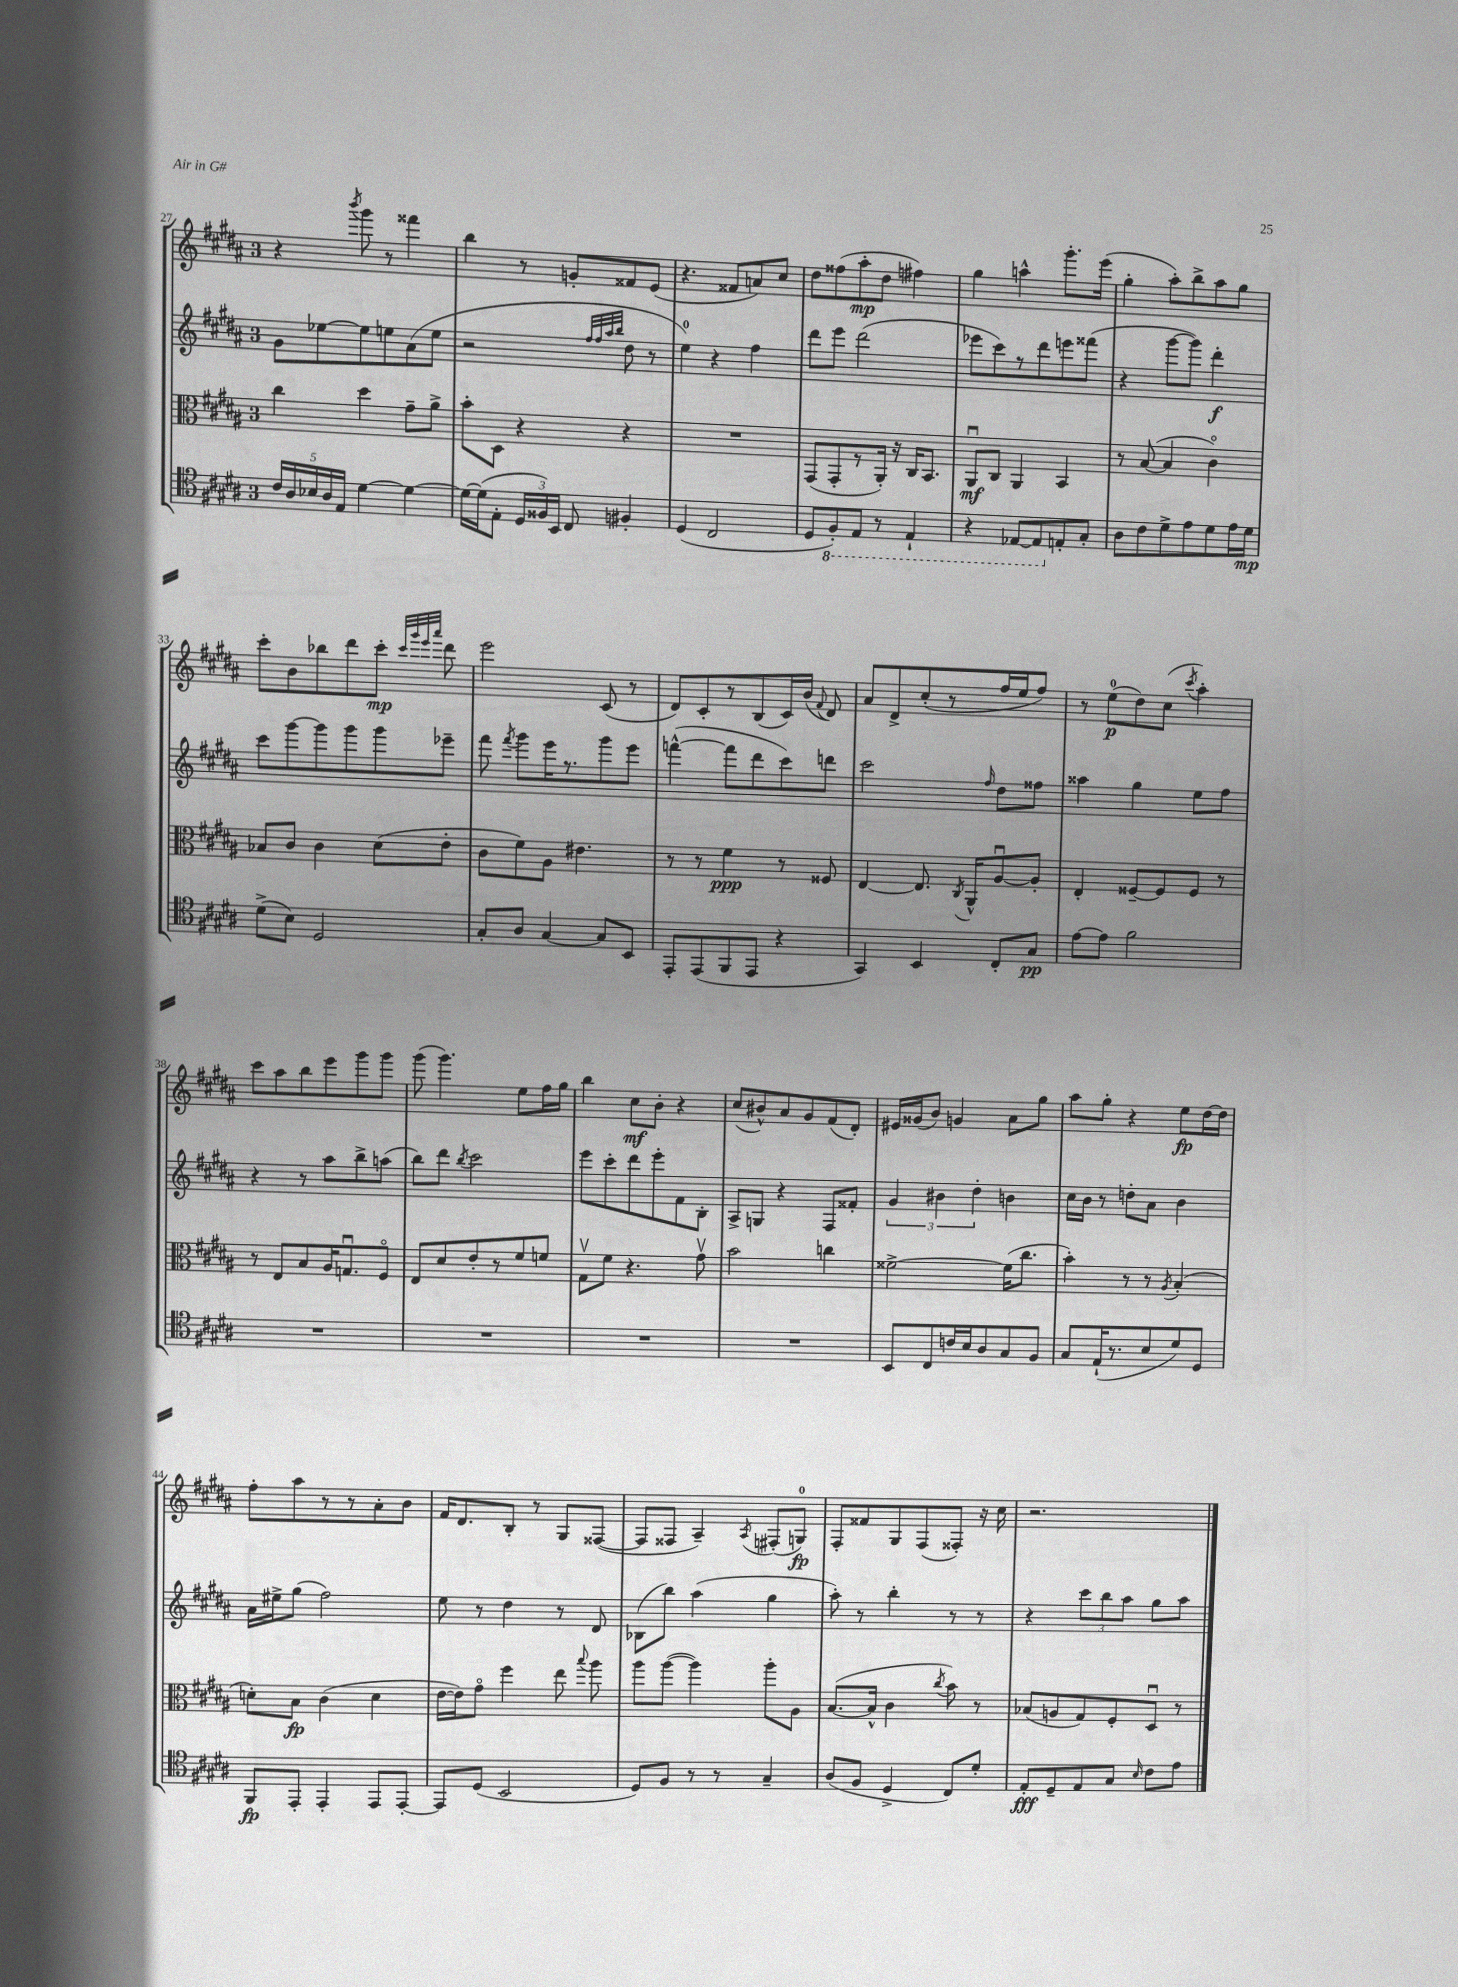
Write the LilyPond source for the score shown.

<<
\new StaffGroup <<
\new Staff = "s0" {
    \clef treble \key b \major \once \override Staff.TimeSignature.style = #'single-digit \time 3/4
    \autoBeamOff r4 \acciaccatura { b'''8 } gis'''8 r8 fisis'''4 |
    b''4 r8 g'8[-. fisis'8 e'8]( |
    r4. fisis'8[ a'8) cis''8] |
    dis''8[ fisis''8( ais''8-.\mp dis''8] fis''4) |
    gis''4 a''4-^ gis'''8.[-. e'''16]( |
    gis''4-. ais''8[-.) b''8-> ais''8 gis''8] |
    cis'''8[-. b'8 bes''8 dis'''8 cis'''8]-.\mp \grace { cis'''32[ gis'''32 e'''32 ais'''32] } dis'''8 |
    e'''2 cis'8( r8 |
    dis'8[) cis'8-. r8 b8( cis'16) b'16]( \appoggiatura { fis'8 } dis'8) |
    ais'8[ dis'8-> cis''8-.( r8 fis''16 e''16 fis''8]) |
    r8 e''8[-0\p( dis''8) cis''8]( \acciaccatura { cis'''8 } ais''4-.) |
    cis'''8[ ais''8 b''8 e'''8 gis'''8 gis'''8] |
    gis'''8( gis'''4.) e''8[ fis''16 gis''16] |
    b''4 cis''8[\mf b'8]-. r4 |
    cis''8[( bis'8-^) ais'8 gis'8 fis'8( dis'8]-.) |
    eis'16[ gisis'16( b'8]) g'4 ais'8[ gis''8] |
    ais''8[ gis''8]-. r4 e''8[\fp dis''16~ dis''16] |
    fis''8[-. ais''8 r8 r8 ais'8-. b'8] |
    fis'16[ dis'8. b8]-. r8 gis8[ fisis8]~( |
    fisis8[ fisis8] ais4--) \acciaccatura { ais8 } fis8[-.( g8]-0\fp) |
    fis8[-. fisis'8 gis8 fis8( fisis8]-.) r16 cis''16 |
    r2. \bar "|." |
}
\new Staff = "s1" {
    \clef treble \key b \major \once \override Staff.TimeSignature.style = #'single-digit \time 3/4
    \autoBeamOff gis'8[ ees''8~ ees''8 e''8 ais'8( e''8] |
    r2 \grace { fis''32[ fis''32 ais''32 b''32] } dis''8 r8 |
    e''4-0) r4 fis''4 |
    dis'''8[ e'''8] dis'''2( |
    ees'''8[ cis'''8) r8 dis'''8 e'''8 fisis'''8]( |
    r4 gis'''8[~ gis'''8]) dis'''4-.\f |
    cis'''8[ gis'''8~ gis'''8 gis'''8 gis'''8 ees'''8]-- |
    fis'''8 \acciaccatura { fis'''8 } gis'''8[ e'''16 r8. gis'''8 e'''8] |
    f'''4~-^( f'''8[ dis'''8 cis'''8) d'''8] |
    cis'''2 \grace { fis''16 } dis''8[ fisis''8] |
    aisis''4 gis''4 e''8[ fis''8] |
    r4 r8 ais''8[ b''8-> a''8]( |
    b''8[) dis'''8] \acciaccatura { b''8 } cis'''2 |
    e'''8[ cis'''8-. dis'''8 e'''8-. fis'8 b8]-. |
    ais8[-> g8] r4 fis8[ fisis'8]-. |
    \tuplet 3/2 { gis'4 bis'4 dis''4-. } b'4 |
    cis''16[ b'16] r8 d''8[-. ais'8] b'4 |
    ais'16[ eis''16-> gis''8]( fis''2) |
    e''8 r8 dis''4 r8 dis'8 |
    bes8[( b''8]) ais''4( gis''4 |
    ais''8-.) r8 b''4-. r8 r8 |
    r4 \tuplet 3/2 { cis'''8[ b''8 ais''8] } gis''8[ ais''8] \bar "|." |
}
\new Staff = "s2" {
    \clef alto \key b \major \once \override Staff.TimeSignature.style = #'single-digit \time 3/4
    \autoBeamOff cis''4 dis''4 gis'8[-- ais'8]-> |
    b'8[-. dis8] r4 r4 |
    R2. |
    gis,8[( gis,8-. r8 ais,16]-.) r16 cis16[ b,8.] |
    ais,8[\downbow\mf cis8] ais,4 b,4 |
    r8 b8~( b4 cis'4\flageolet) |
    bes8[ cis'8] cis'4 dis'8[( e'8]-. |
    cis'8[ fis'8) ais8] eis'4. |
    r8 r8 fis'4\ppp r8 fisis8 |
    e4~ e8. \acciaccatura { cis8 } ais,16[-^ ais8~\downbow ais8]-. |
    e4-. fisis8[~-- fisis8 fisis8] r8 |
    r8 e8[ b8 ais16 g8.\downbow fis8]\flageolet |
    e8[ dis'8 e'8-. r8 fis'8 f'8] |
    gis8[\upbow fis'8] r4. gis'8\upbow |
    b'2 c''4 |
    fisis'2~-> fisis'16[( cis''8.] |
    b'4-.) r8 r8 \acciaccatura { ais8 } b4-.( |
    d'8[-.) b8]\fp cis'4( d'4 |
    e'16[~ e'16) gis'8]\flageolet fis''4 e''8 \appoggiatura { b''8 } ais''8 |
    ais''8[ ais''8]~( ais''4) ais''8[-. ais8] |
    b8.[~( b16]-^ cis'4 \acciaccatura { cis''8 } b'8) r8 |
    bes8[( a8 gis8) fis8-. dis8]\downbow r8 \bar "|." |
}
\new Staff = "s3" {
    \clef tenor \key b \major \once \override Staff.TimeSignature.style = #'single-digit \time 3/4
    \autoBeamOff \tuplet 5/4 { cis'16[ ais16 bes16 ais16 e16] } dis'4~ dis'4~ |
    dis'16[~ dis'16( e8]-. \tuplet 3/2 { dis16[ fisis16) b,16] } cis8 fis4-. |
    dis4( cis2 |
    dis8[ \ottava #-1 fis,8-.) e,8] r8 e,4-! |
    r4 ees,8[~ ees,8 \ottava #0 e!8-. gis8]-. |
    ais8[ cis'8 dis'8-> e'8 dis'8 e'16 dis'16]\mp |
    dis'8[->( b8]) dis2 |
    gis8[-. ais8] gis4~ gis8[ b,8] |
    e,8[-. e,8( fis,8 e,8] r4 |
    gis,4) b,4 cis8[-. gis8]\pp |
    e'8[~ e'8] fis'2 |
    R2. |
    R2. |
    R2. |
    R2. |
    b,8[ cis8 c'16 b16 ais8 gis8 fis8] |
    gis8[ e16-!( r8. b8 dis'8) dis8] |
    fis,8[\fp e,8]-. e,4-. e,8[ e,8]~-. |
    e,8[ dis8]( b,2 |
    dis8[) fis8] r8 r8 gis4-- |
    ais8[( fis8] dis4-> cis8[) dis'8]-. |
    e8[-.\fff dis8-- e8 gis8] \grace { b16 } cis'8[ e'8] \bar "|." |
}
>>
>>
\layout { \context { \Score currentBarNumber = #27 } }
